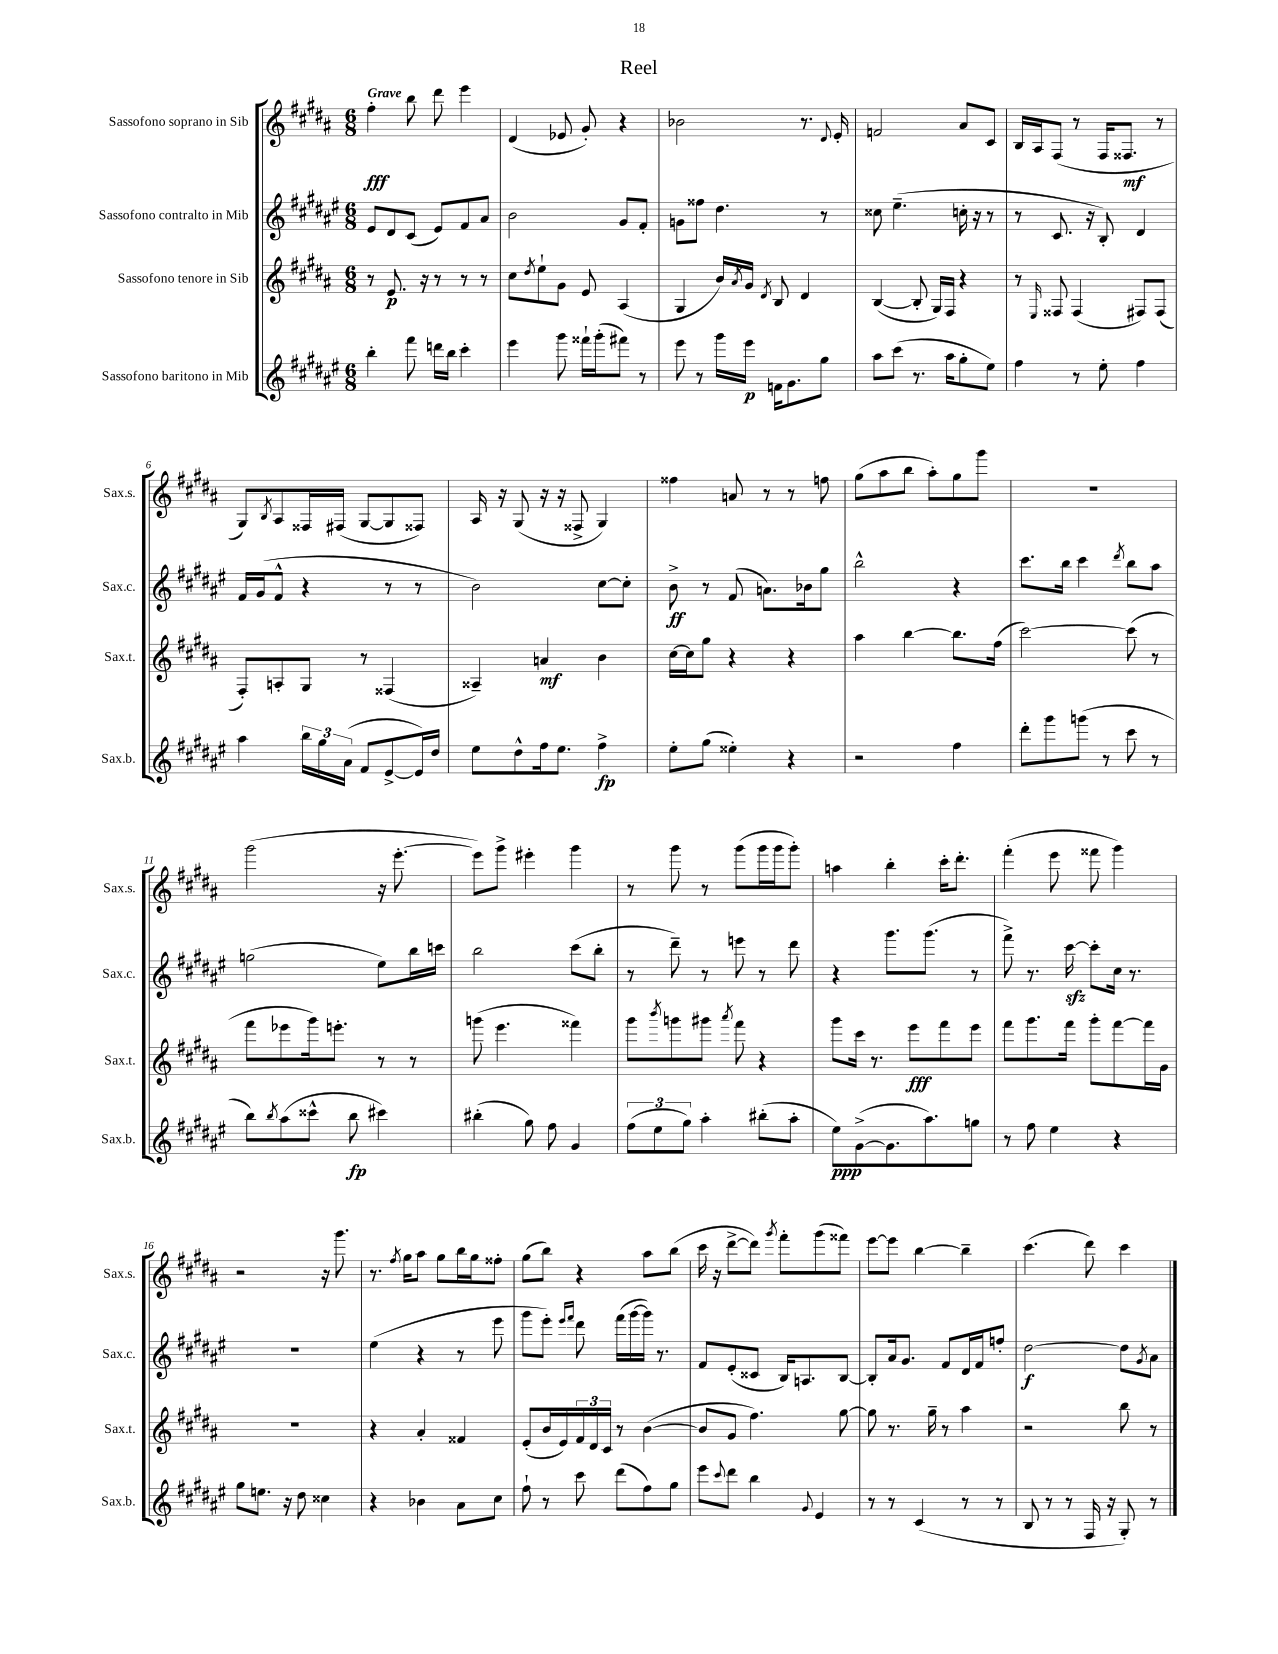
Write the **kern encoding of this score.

**kern	**dynam	**kern	**dynam	**kern	**dynam	**kern	**dynam
*part4	*part4	*part3	*part3	*part2	*part2	*part1	*part1
*staff4	*staff4	*staff3	*staff3	*staff2	*staff2	*staff1	*staff1
*I"Sassofono baritono in Mib	*	*I"Sassofono tenore in Sib	*	*I"Sassofono contralto in Mib	*	*I"Sassofono soprano in Sib	*
*I'Sax.b.	*	*I'Sax.t.	*	*I'Sax.c.	*	*I'Sax.s.	*
*clefG2	*	*clefG2	*	*clefG2	*	*clefG2	*
*k[f#c#g#d#a#e#]	*	*k[f#c#g#d#a#]	*	*k[f#c#g#d#a#e#]	*	*k[f#c#g#d#a#]	*
*M6/8	*	*M6/8	*	*M6/8	*	*M6/8	*
=1	=1	=1	=1	=1	=1	=1	=1
!	!	!	!	!	!	!LO:TX:a:B:t=Grave	!
4bb'\	.	8r	.	8e#/L	.	4ff#'\	fff
.	.	8.e/	p	8d#/	.	.	.
8fff#\	.	.	.	(8c#/J	.	8bb\	.
.	.	16r	.	.	.	.	.
16dddn\LL	.	8r	.	8e#/L)	.	8ddd#\	.
16bb\JJ	.	.	.	.	.	.	.
4ccc#'\	.	8r	.	8f#/	.	4eee\	.
.	.	8r	.	8a#/J	.	.	.
=2	=2	=2	=2	=2	=2	=2	=2
4eee#\	.	8cc#\L	.	2b\	.	(4d#/	.
.	.	8qdd#/	.	.	.	.	.
.	.	8ee`\	.	.	.	.	.
8ggg#\	.	8g#\J	.	.	.	8e-X/	.
16fff##X`\LL	.	8e/	.	.	.	8g#'/)	.
(16ggg#'\J	.	.	.	.	.	.	.
8fff#X\J)	.	(4A#/	.	8g#/L	.	4r	.
8r	.	.	.	8f#'/J	.	.	.
=3	=3	=3	=3	=3	=3	=3	=3
8eee#\	.	4G#/	.	8gn\L	.	2b-X\	.
8r	.	.	.	8ff##X\J	.	.	.
16ggg#\LL	.	16b/LL)	.	4.dd#\	.	.	.
.	.	8qa#/	.	.	.	.	.
16eee#\JJ	p	16g#/JJ	.	.	.	.	.
.	.	8qd#/	.	.	.	.	.
16fn\KL	.	8B/	.	.	.	.	.
8.g#\	.	.	.	.	.	.	.
.	.	4d#/	.	.	.	8.r	.
8gg#\J	.	.	.	8r	.	.	.
.	.	.	.	.	.	8qqd#/	.
.	.	.	.	.	.	16e'/	.
=4	=4	=4	=4	=4	=4	=4	=4
8aa#\L	.	([4B/	.	8cc##X\	.	2fn/	.
(8ccc#\J	.	.	.	(4.ee#~\	.	.	.
8.r	.	8B'/]	.	.	.	.	.
.	.	16G#/LL)	.	.	.	.	.
16aa#\KL	.	16F#/JJ	.	.	.	.	.
8gg#'\	.	4r	.	16ccn'\	.	8a#/L	.
.	.	.	.	16r	.	.	.
8ee#\J)	.	.	.	8r	.	8c#/J	.
=5	=5	=5	=5	=5	=5	=5	=5
4ff#\	.	8r	.	8r	.	16B/LL	.
.	.	.	.	.	.	16A#/J	.
.	.	16qqE/	.	.	.	.	.
.	.	8F##X/	.	8.c#/	.	(8F#/J	.
8r	.	(4F##/	.	.	.	8r	.
.	.	.	.	16r	.	.	.
8ee#'\	.	.	.	8B'/)	.	16F#/KL	.
.	.	.	.	.	.	8.F##X/J	mf
4ff#\	.	8F#X/L)	.	4d#/	.	.	.
.	.	(8F#/J	.	.	.	8r	.
!!LO:LB:g=z
=6	=6	=6	=6	=6	=6	=6	=6
4aa#\	.	8F#'/L)	.	16f#/LL	.	8G#/L)	.
.	.	.	.	(16g#/J	.	.	.
.	.	.	.	.	.	8qB/	.
.	.	8An'/	.	8f#^^/J	.	8A#/	.
24bb\LL	.	8G#/J	.	4r	.	16F##X/L	.
24gg#\	.	.	.	.	.	.	.
.	.	.	.	.	.	(16F#X/JJ	.
(24a#\JJ	.	.	.	.	.	.	.
8f#/L	.	8r	.	.	.	[8G#/L	.
[8e#^/	.	(4F##X/	.	8r	.	8G#/]	.
16e#/L])	.	.	.	8r	.	8F##X/J)	.
16dd#/JJ	.	.	.	.	.	.	.
=7	=7	=7	=7	=7	=7	=7	=7
8ee#\L	.	4A##X~/)	.	2b\)	.	16A#/	.
.	.	.	.	.	.	16r	.
8dd#^^\	.	.	.	.	.	(8G#/	.
16ff#\k	.	4an/	mf	.	.	16r	.
8.ee#\J	.	.	.	.	.	16r	.
.	.	.	.	.	.	8F##X^/	.
4ff#^\	fp	4b\	.	[8cc#\L	.	4G#/)	.
.	.	.	.	8cc#'\J]	.	.	.
=8	=8	=8	=8	=8	=8	=8	=8
8ee#'\L	.	[16cc#\LL	.	8b^\	ff	4ff##X\	.
.	.	16cc#\J]	.	.	.	.	.
(8gg#\J	.	8gg#\J	.	8r	.	.	.
4ee##X'\)	.	4r	.	(8f#/	.	8an/	.
.	.	.	.	8.an\L)	.	8r	.
4r	.	4r	.	.	.	8r	.
.	.	.	.	16b-X\k	.	.	.
.	.	.	.	8gg#\J	.	8ffn\	.
=9	=9	=9	=9	=9	=9	=9	=9
2r	.	4aa#\	.	2bb^^\	.	(8gg#\L	.
.	.	.	.	.	.	8aa#\	.
.	.	[4bb\	.	.	.	8bb\J	.
.	.	.	.	.	.	8aa#'\L)	.
4ff#\	.	8.bb\L]	.	4r	.	8gg#\	.
.	.	.	.	.	.	8ggg#\J	.
.	.	(16ff#\Jk	.	.	.	.	.
=10	=10	=10	=10	=10	=10	=10	=10
8ddd#'\L	.	[2ccc#\)	.	8.ccc#\L	.	2.r	.
8ggg#\	.	.	.	.	.	.	.
.	.	.	.	16bb\Jk	.	.	.
(8gggn\J	.	.	.	4ccc#\	.	.	.
8r	.	.	.	.	.	.	.
.	.	.	.	8qddd#/	.	.	.
8ccc#\	.	(8ccc#\]	.	8bb\L	.	.	.
8r	.	8r	.	8aa#\J	.	.	.
!!LO:LB:g=z
=11	=11	=11	=11	=11	=11	=11	=11
8bb\L)	.	8fff#\L	.	(2ggn\	.	(2ggg#\	.
8qbb/	.	.	.	.	.	.	.
(8aa#\	.	8eee-X\	.	.	.	.	.
8ccc##X^^\J	.	16ggg#\k)	.	.	.	.	.
.	.	8.eeen'\J	.	.	.	.	.
8bb\	fp	.	.	.	.	.	.
4ccc#X\)	.	8r	.	8ee#\L)	.	16r	.
.	.	.	.	.	.	[8.eee'\	.
.	.	8r	.	16bb\L	.	.	.
.	.	.	.	16cccn\JJ	.	.	.
=12	=12	=12	=12	=12	=12	=12	=12
(4bb#X'\	.	(8gggn\	.	2bb\	.	8eee\L])	.
.	.	4.eee\	.	.	.	8ggg#^\J	.
8gg#\)	.	.	.	.	.	4eee#X'\	.
8ff#\	.	.	.	.	.	.	.
4g#/	.	4fff##X\)	.	(8ccc#\L	.	4ggg#\	.
.	.	.	.	8bb'\J	.	.	.
=13	=13	=13	=13	=13	=13	=13	=13
(12ff#\L	.	8ggg#\L	.	8r	.	8r	.
12ee#\	.	.	.	.	.	.	.
.	.	8qbbb/	.	.	.	.	.
.	.	8gggn\	.	8ddd#~\)	.	8ggg#\	.
12gg#\J)	.	.	.	.	.	.	.
4aa#'\	.	8ggg#X\J	.	8r	.	8r	.
.	.	8qaaa#/	.	.	.	.	.
.	.	8fff#\	.	8eeen\	.	(8ggg#\L	.
(8bb#X'\L	.	4r	.	8r	.	16ggg#\L	.
.	.	.	.	.	.	16ggg#\J	.
8aa#'\J	.	.	.	8ddd#\	.	8ggg#'\J)	.
=14	=14	=14	=14	=14	=14	=14	=14
8ee#\L)	ppp	8ggg#\L	.	4r	.	4aan\	.
([8g#^\	.	16ccc#\Jk	.	.	.	.	.
.	.	8.r	.	.	.	.	.
8.g#\]	.	.	.	8.ggg#\L	.	4bb'\	.
.	.	8eee\L	fff	.	.	.	.
8.aa#\)	.	.	.	(8.ggg#\J	.	.	.
.	.	8fff#\	.	.	.	16ccc#'\KL	.
.	.	.	.	.	.	8.ddd#'\J	.
8ggn\J	.	8eee\J	.	8r	.	.	.
=15	=15	=15	=15	=15	=15	=15	=15
8r	.	8fff#\L	.	8fff#^\)	.	(4fff#'\	.
8ff#\	.	8.ggg#\	.	8.r	.	.	.
4ee#\	.	.	.	.	.	8eee\	.
.	.	16fff#\Jk	.	[16ccc#zz\	.	.	.
.	.	8ggg#'\L	.	8ccc#'\L]	.	8fff##X\	.
4r	.	[8fff#\	.	16cc#\Jk	.	4ggg#\)	.
.	.	.	.	8.r	.	.	.
.	.	16fff#\L]	.	.	.	.	.
.	.	16g#\JJ	.	.	.	.	.
!!LO:LB:g=z
=16	=16	=16	=16	=16	=16	=16	=16
8gg#\L	.	2.r	.	2.r	.	2r	.
8.een\J	.	.	.	.	.	.	.
16r	.	.	.	.	.	.	.
8dd#\	.	.	.	.	.	.	.
4cc##X\	.	.	.	.	.	16r	.
.	.	.	.	.	.	8.ggg#\	.
=17	=17	=17	=17	=17	=17	=17	=17
4r	.	4r	.	(4ee#\	.	8.r	.
.	.	.	.	.	.	8qff#/	.
.	.	.	.	.	.	16gg#\KL	.
4b-X\	.	4a#'/	.	4r	.	8aa#\J	.
.	.	.	.	.	.	8gg#\L	.
8a#\L	.	4f##X/	.	8r	.	16bb\L	.
.	.	.	.	.	.	16gg#\J	.
8cc#\J	.	.	.	8eee#\	.	8ff##X'\J	.
=18	=18	=18	=18	=18	=18	=18	=18
8ff#`\	.	(8e'/L	.	8ggg#\L	.	(8gg#\L	.
8r	.	16b/L	.	8eee#'\J)	.	8bb\J)	.
.	.	16e/)	.	.	.	.	.
.	.	.	.	16qqeee#/LL	.	.	.
.	.	.	.	16qqfff#/JJ	.	.	.
8ccc#\	.	24f#/	.	8ddd#\	.	4r	.
.	.	24d#/	.	.	.	.	.
.	.	24c#/JJ	.	.	.	.	.
(8ddd#\L	.	8r	.	(16fff#\LL	.	.	.
.	.	.	.	[16ggg#\	.	.	.
8ff#\)	.	([4b\	.	16ggg#\JJ])	.	8aa#\L	.
.	.	.	.	8.r	.	.	.
8gg#\J	.	.	.	.	.	(8bb\J	.
=19	=19	=19	=19	=19	=19	=19	=19
8eee#\L	.	8b/L]	.	8f#/L	.	16ccc#\	.
.	.	.	.	.	.	16r	.
8qqccc#/	.	.	.	.	.	.	.
8ddd#\J	.	8g#/J	.	(8e#'/	.	[8ddd#^\L	.
4bb\	.	4.ff#\)	.	8c##X/J	.	8ddd#\J])	.
.	.	.	.	.	.	8qggg#/	.
.	.	.	.	16B/KL)	.	8fff#'\L	.
.	.	.	.	8.An/	.	.	.
8qqg#/	.	.	.	.	.	.	.
4e#/	.	.	.	.	.	(8ggg#\	.
.	.	[8gg#\	.	[8B/J	.	8fff##X\J)	.
=20	=20	=20	=20	=20	=20	=20	=20
8r	.	8gg#\]	.	8B'/L]	.	[8eee\L	.
8r	.	8.r	.	16a#/k	.	8eee\J]	.
.	.	.	.	8.g#/J	.	.	.
(4c#/	.	.	.	.	.	[4bb\	.
.	.	16gg#~\	.	.	.	.	.
.	.	8r	.	8f#/L	.	.	.
8r	.	4aa#\	.	16d#/L	.	4bb~\]	.
.	.	.	.	16f#/J	.	.	.
8r	.	.	.	8ffn'/J	.	.	.
=21	=21	=21	=21	=21	=21	=21	=21
8B/	.	2r	.	[2dd#\	f	(4.ccc#\	.
8r	.	.	.	.	.	.	.
8r	.	.	.	.	.	.	.
16F#/	.	.	.	.	.	8ddd#\)	.
16r	.	.	.	.	.	.	.
8G#'/)	.	8bb\	.	8dd#\L]	.	4ccc#\	.
.	.	.	.	8qg#/	.	.	.
8r	.	8r	.	8a#\J	.	.	.
==	==	==	==	==	==	==	==
*-	*-	*-	*-	*-	*-	*-	*-
